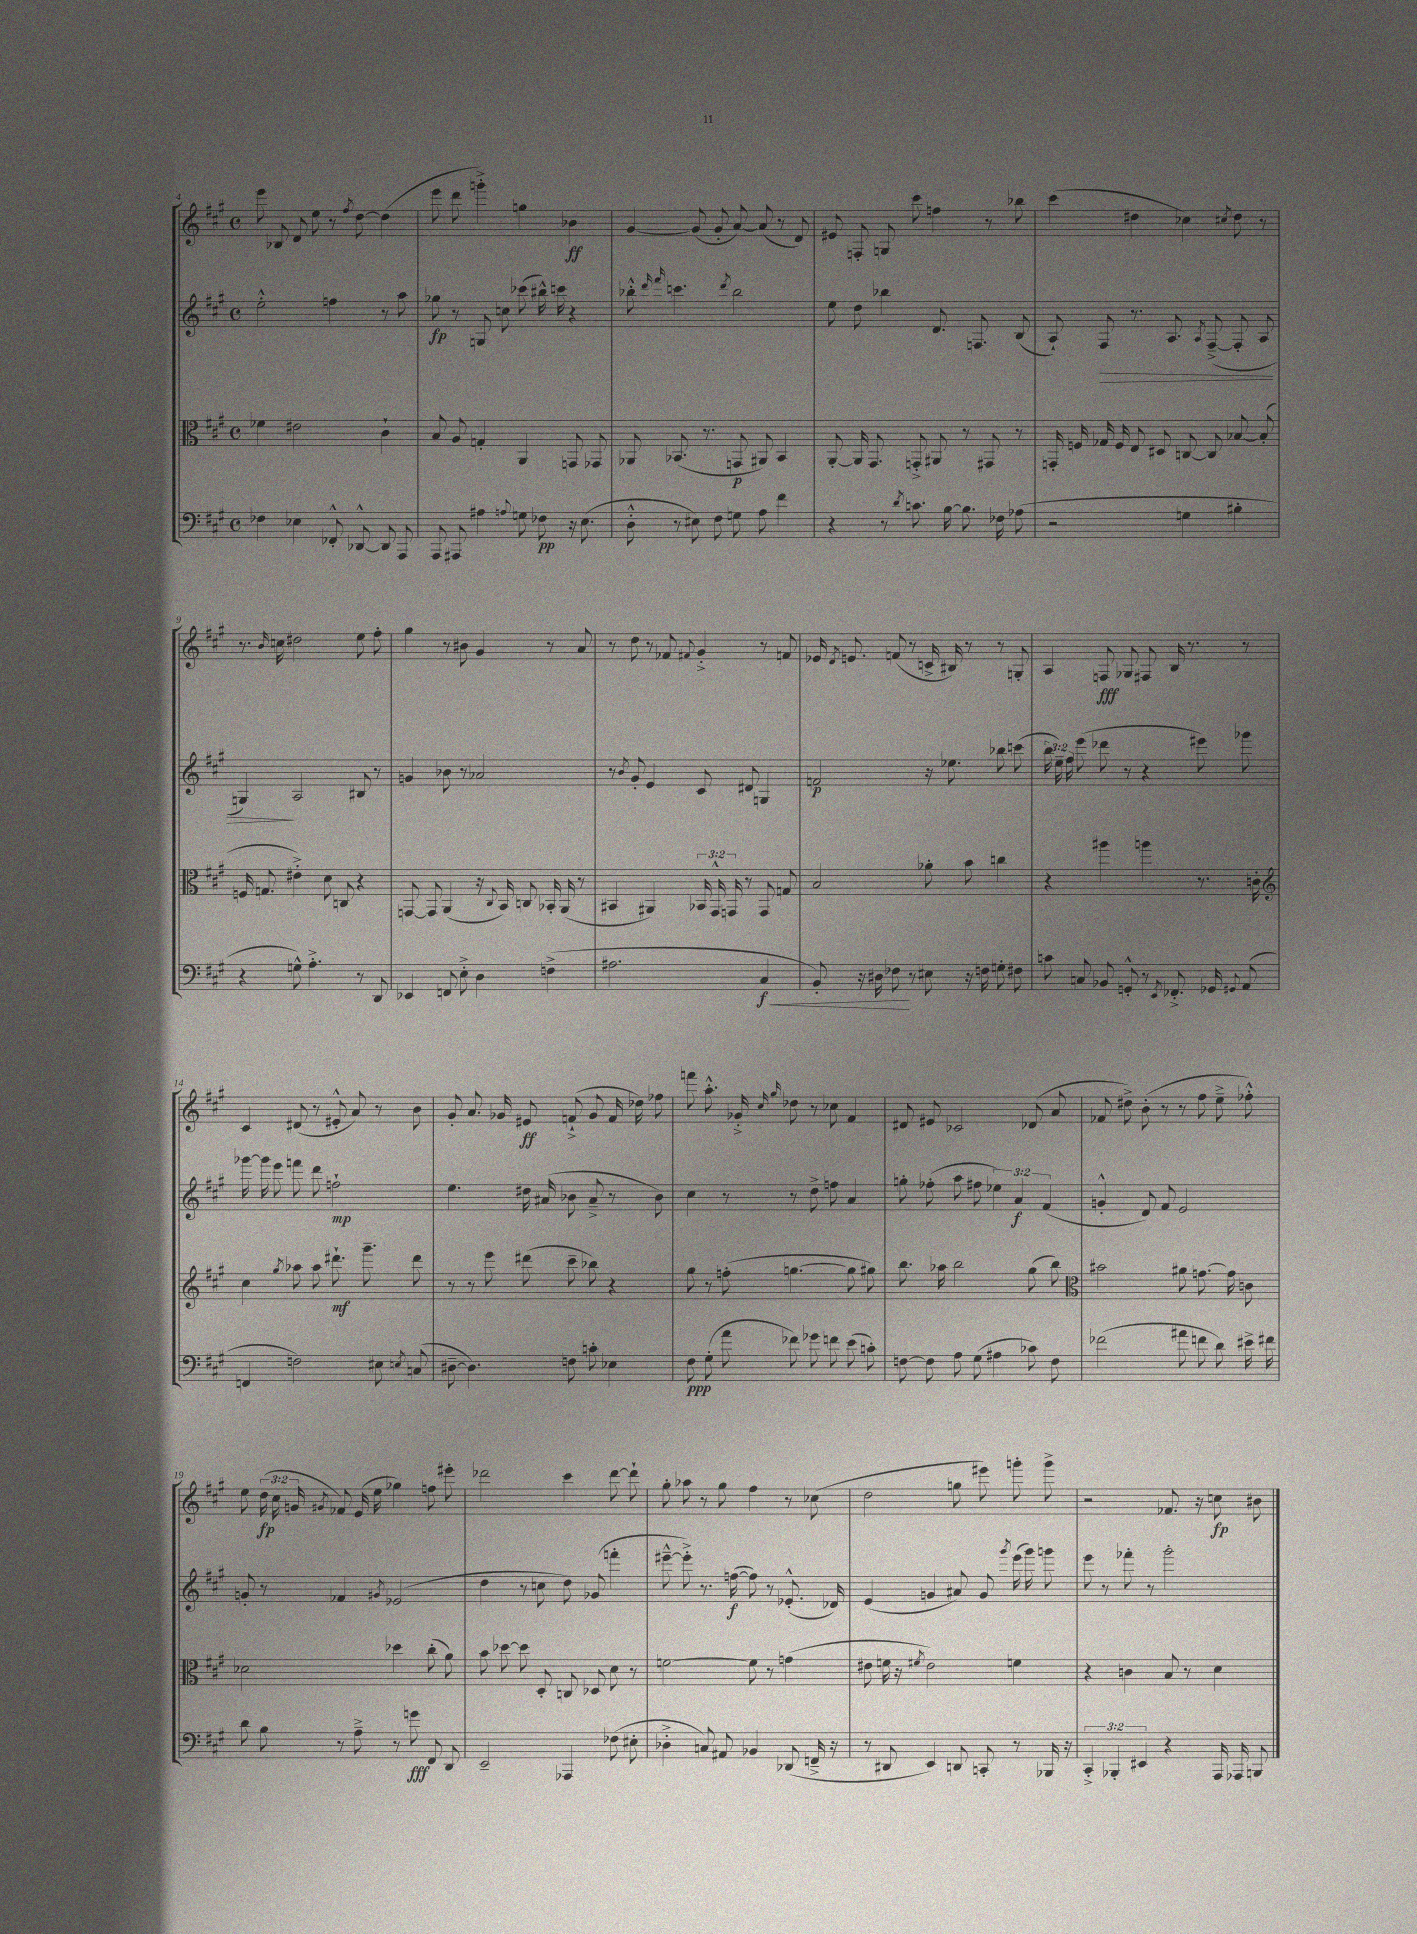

**kern	**dynam	**kern	**dynam	**kern	**dynam	**kern	**dynam
*part4	*part4	*part3	*part3	*part2	*part2	*part1	*part1
*staff4	*staff4	*staff3	*staff3	*staff2	*staff2	*staff1	*staff1
*clefF4	*	*clefC3	*	*clefG2	*	*clefG2	*
*k[f#c#g#]	*	*k[f#c#g#]	*	*k[f#c#g#]	*	*k[f#c#g#]	*
*M4/4	*	*M4/4	*	*M4/4	*	*M4/4	*
*met(c)	*	*met(c)	*	*met(c)	*	*met(c)	*
=4	=4	=4	=4	=4	=4	=4	=4
4F-X\	.	4f-X\	.	2ee'^^\	.	8eee\	.
.	.	.	.	.	.	8B-X/	.
4E-X\	.	2e#X\	.	.	.	8d/	.
.	.	.	.	.	.	8ee\	.
8FF-X'^^/	.	.	.	4ffn\	.	8r	.
.	.	.	.	.	.	8qff#/	.
[8DD-X^^/	.	.	.	.	.	[8dd\	.
8DD-/]	.	4c#`\	.	8r	.	(4dd\]	.
8AAA/	.	.	.	8aa\	.	.	.
=5	=5	=5	=5	=5	=5	=5	=5
8AAA/	.	8B/	.	8gg-X\	fp	8eee\	.
8AAA#X/	.	8A/	.	8r	.	8ddd\	.
4A#X\	.	4Gn'/	.	8Gn/	.	4gggn'^\)	.
.	.	.	.	8ccn\	.	.	.
8qqAn/	.	.	.	.	.	.	.
8Gn\	.	4AA/	.	(8ccc-X\	.	4ggn\	.
8F-X\	pp	.	.	16bb#X^^\)	.	.	.
.	.	.	.	16cccn\	.	.	.
16r	.	8GGn/	.	4r	.	4b-X\	ff
(8.E\	.	.	.	.	.	.	.
.	.	8GG-X/	.	.	.	.	.
=6	=6	=6	=6	=6	=6	=6	=6
8D'^^\	.	8AA-X/	.	8bb-X'^^\	.	[4g#/	.
.	.	.	.	16qqddd/	.	.	.
.	.	.	.	16qqfff#/	.	.	.
8r	.	(8.BB-X/	.	4.cccn\	.	.	.
8E#X\)	.	.	.	.	.	(8g#/]	.
.	.	8.r	.	.	.	.	.
8F#\	.	.	.	.	.	8g#'/	.
.	.	.	.	8qddd/	.	.	.
8Gn\	.	8GGn/	p	2bb-\	.	[8a/)	.
8A\	.	8AA#X/)	.	.	.	(8a/]	.
4f#\	.	4BB-/	.	.	.	8r	.
.	.	.	.	.	.	8d/)	.
=7	=7	=7	=7	=7	=7	=7	=7
4r	.	[8AA'/	.	8ee\	.	8e#X/	.
.	.	16AA/]	.	8dd\	.	8Fn'/	.
.	.	8.GG#/	.	.	.	.	.
8r	.	.	.	4bb-X\	.	8Gn/	.
8qd/	.	.	.	.	.	.	.
8.cn\	.	8GGn'^/	.	.	.	8ccc#\	.
.	.	8AA#X/	.	8.d/	.	4ffn\	.
[16B\	.	.	.	.	.	.	.
8.B\]	.	8r	.	.	.	.	.
.	.	.	.	8.Fn/	.	.	.
.	.	8GG#X/	.	.	.	8r	.
16F-X\	.	.	.	.	.	.	.
(8A-X\	.	8r	.	(8B/	.	8bb-X\	.
=8	=8	=8	=8	=8	=8	=8	=8
2r	.	16GGn'/	.	8A`/)	.	(4ccc#\	.
.	.	16Fn/	.	.	.	.	.
!	!	!	!	!	!LO:HP:b	!	!
.	.	16G-X/	.	8F#/	>	.	.
.	.	16F/	.	.	.	.	.
.	.	8E/	.	8.r	.	4dd#X\	.
.	.	8D#X/	.	.	.	.	.
.	.	.	.	8.A/	.	.	.
4Gn\	.	[8Cn/	.	.	.	4cc-X\)	.
.	.	.	.	8qA/	.	.	.
.	.	8C/]	.	([8F#~^/	.	.	.
.	.	.	.	.	.	8qcc#X/	.
4B#X'\	.	[8B-X/	.	8F#'/]	.	8dd#\	.
.	.	(8B-'/]	.	8A/	.	8r	.
!!LO:LB:g=z
=9	=9	=9	=9	=9	=9	=9	=9
4r	.	16Fn/	.	4Gn/)	.	8.r	.
.	.	8.Gn/	.	.	.	.	.
.	.	.	.	.	.	16qqb/	.
.	.	.	.	.	.	16ccn\	.
8Gn^^\)	.	4e#X'^\)	.	2A/	]	2dd#X\	.
4.A'^\	.	.	.	.	.	.	.
.	.	8d\	.	.	.	.	.
.	.	8Cn/	.	.	.	.	.
8r	.	4r	.	8B#X/	.	8ee\	.
8DD/	.	.	.	8r	.	8ff#'\	.
=10	=10	=10	=10	=10	=10	=10	=10
4EE-X/	.	[8GGn/	.	4gn/	.	4gg#\	.
.	.	8GG/]	.	.	.	.	.
8FFn/	.	(4AA/	.	8b-X\	.	8r	.
8E'^\	.	.	.	8r	.	8b#X\	.
4D\	.	16r	.	2a-X/	.	4g#/	.
.	.	8qqC#/	.	.	.	.	.
.	.	16BB/)	.	.	.	.	.
.	.	8Cn/	.	.	.	.	.
(4Fn^\	.	16BB-X'/	.	.	.	8r	.
.	.	(16AA/	.	.	.	.	.
.	.	8r	.	.	.	8a/	.
=11	=11	=11	=11	=11	=11	=11	=11
2.A#X\	.	4BB#X/	.	8r	.	8r	.
.	.	.	.	8qb/	.	.	.
.	.	.	.	8g#'/	.	8dd\	.
.	.	4AA#X/)	.	4e/	.	8r	.
.	.	.	.	.	.	8f-X/	.
.	.	.	.	.	.	8qqf#X/	.
.	.	24BB-X/	.	8c#/	.	4g#'^/	.
.	.	24GG#^^/	.	.	.	.	.
.	.	24GGn/	.	.	.	.	.
.	.	8r	.	8d#X/	.	.	.
!	!LO:HP:b	!	!	!	!	!	!
4C#/	< f	8GG/	.	4Gn/	.	8r	.
.	.	8Gn/	.	.	.	8fn/	.
=12	=12	=12	=12	=12	=12	=12	=12
8BB'/)	.	2B/	.	2fn/	p	16e-X/	.
.	.	.	.	.	.	8qd/	.
.	.	.	.	.	.	8.en/	.
16r	.	.	.	.	.	.	.
16D#X\	.	.	.	.	.	.	.
8F-X\	.	.	.	.	.	(8fn/	.
8r	[	.	.	.	.	8r	.
8E#X\	.	8a-X'\	.	16r	.	16cn^/	.
.	.	.	.	8.ee-X\	.	16B#X/)	.
16r	.	8b\	.	.	.	8r	.
16Fn\	.	.	.	.	.	.	.
8Gn'\	.	4ccn\	.	8bb-X\	.	8r	.
8F#X\	.	.	.	(8cccn\	.	8Gn'/	.
=13	=13	=13	=13	=13	=13	=13	=13
8cn\	.	4r	.	24bb\	.	4A/	.
.	.	.	.	24ee~\)	.	.	.
.	.	.	.	24ff#\	.	.	.
8Cn/	.	.	.	(8eee\	.	.	.
8BB-X/	.	4aa#X\	.	8ddd-X\	.	8Fn/	fff
8GGn'^^/	.	.	.	8r	.	8G-X/	.
8r	.	4aan\	.	4r	.	8F#X/	.
8qEE/	.	.	.	.	.	.	.
8.FF-X'^/	.	.	.	.	.	16B/	.
.	.	.	.	.	.	8.r	.
.	.	8.r	.	8eee#X\)	.	.	.
16GG-X/	.	.	.	.	.	.	.
8qqGG#X/	.	.	.	.	.	.	.
(8AA/	.	.	.	8ggg-X\	.	8r	.
.	.	16cn'\	.	.	.	.	.
!!LO:LB:g=z
=14	=14	=14	=14	=14	=14	=14	=14
*	*	*clefG2	*	*	*	*	*
4FFn/	.	4cc#\	.	[16ggg-X\	.	4c#/	.
.	.	.	.	16ggg-\]	.	.	.
.	.	.	.	8eee\	.	.	.
.	.	8qgg#/	.	.	.	.	.
2Fn\)	.	8aa-X\	.	8fffn\	.	(8d#X/	.
.	.	8aa-\	.	8ddd\	.	8r	.
.	.	8.ddd#X`\	mf	2ffn`\	mp	8e#X'^^/	.
.	.	.	.	.	.	8a/)	.
.	.	8.ggg#~\	.	.	.	.	.
8E#X\	.	.	.	.	.	8r	.
8qEn/	.	.	.	.	.	.	.
(8Cn/	.	8ddd#\	.	.	.	8b\	.
=15	=15	=15	=15	=15	=15	=15	=15
[8D#X~\	.	8r	.	4.ee\	.	8g#'/	.
4.D#\])	.	8r	.	.	.	8.a/	.
.	.	8eee\	.	.	.	.	.
.	.	.	.	.	.	16g-X/	.
.	.	(8ddd#X\	.	16dd#X\	.	8e#X/	ff
.	.	.	.	(16a#X/	.	.	.
8Fn\	.	8ccc#~\	.	8b-X\	.	(8fn`^/	.
8cn'\	.	8bb-X\)	.	8a#~^/	.	8g-/	.
4E-X\	.	4r	.	8r	.	16f/	.
.	.	.	.	.	.	16dd-X\)	.
.	.	.	.	8b-\)	.	8ff-X\	.
=16	=16	=16	=16	=16	=16	=16	=16
8F#\	ppp	8gg#\	.	4cc#\	.	8fffn\	.
(8G#'\	.	8r	.	.	.	8.aa'^^\	.
8a\	.	(8ffn'\	.	8r	.	.	.
.	.	.	.	.	.	16g-X'^/	.
.	.	.	.	.	.	16qqcc#/	.
.	.	.	.	.	.	16qqgg#/	.
8f-X\)	.	[4.ggn\	.	8r	.	8dd-X\	.
8g-X\	.	.	.	8dd^\	.	8r	.
8fn\	.	.	.	8ffn\	.	8cc-X\	.
(8e\	.	8gg\]	.	4a/	.	4f#/	.
8cn'\)	.	8gg#X\)	.	.	.	.	.
=17	=17	=17	=17	=17	=17	=17	=17
[8Fn\	.	8.bb\	.	8ggn'\	.	8d#X/	.
8F\]	.	.	.	(8ff-X'\	.	8e#X/	.
.	.	16aa-X\	.	.	.	.	.
8A\	.	2bb\	.	8aa\	.	2c-X/	.
(8G#\	.	.	.	8ff#X\	.	.	.
4A#X\	.	.	.	6ee-X\)	.	.	.
.	.	.	.	6a/	f	.	.
8c-X\)	.	(8gg#\	.	.	.	(8d-X/	.
.	.	.	.	(6f#/	.	.	.
8F\	.	8bb\)	.	.	.	8a/	.
=18	=18	=18	=18	=18	=18	=18	=18
*	*	*clefC3	*	*	*	*	*
(2f-X\	.	2b#X\	.	4gn'^^/	.	8f-X/	.
.	.	.	.	.	.	8dd#X^\)	.
.	.	.	.	8d/)	.	(8b'\	.
.	.	.	.	8f#/	.	8r	.
8a#X\	.	8a#X\	.	2e/	.	8r	.
8fn\	.	[8.gn\	.	.	.	8ff#\	.
8d\)	.	.	.	.	.	8ee~^\	.
.	.	16g\]	.	.	.	.	.
16e#X^\	.	8cn\	.	.	.	8ff-X'^^\)	.
16f#X\	.	.	.	.	.	.	.
!!LO:LB:g=z
=19	=19	=19	=19	=19	=19	=19	=19
8d\	.	2d-X\	.	8gn'/	.	8ee\	.
8B\	.	.	.	8r	.	(24dd\	fp
.	.	.	.	.	.	24cc#\	.
.	.	.	.	.	.	24gn/	.
.	.	.	.	.	.	8qg#X/	.
8r	.	.	.	4f-X/	.	8f-X/)	.
8A~^\	.	.	.	.	.	(16e/	.
.	.	.	.	.	.	16ee\	.
.	.	.	.	8qg#X/	.	.	.
8r	.	4dd-X\	.	(2e-X/	.	4gg-X\)	.
8gn\	fff	.	.	.	.	.	.
8FF#/	.	(8cc#'\	.	.	.	8ffn\	.
8DD/	.	8a\)	.	.	.	8eee#X'\	.
=20	=20	=20	=20	=20	=20	=20	=20
2EE~/	.	8b\	.	4dd\	.	2ddd-X\	.
.	.	[8dd-X\	.	.	.	.	.
.	.	8dd-\]	.	8r	.	.	.
.	.	8D'/	.	8ccn\	.	.	.
4AAA-X/	.	8Cn/	.	8dd\)	.	4ccc#\	.
.	.	8D-X/	.	(8g-X/	.	.	.
(8F-X\	.	8d\	.	4fffn'\	.	[8ddd-\	.
8E#X'\	.	8r	.	.	.	8ddd-`\]	.
=21	=21	=21	=21	=21	=21	=21	=21
4D-X'^\	.	[2fn\	.	[8eee#X~^^\	.	8gg#'\	.
.	.	.	.	8eee#'^\])	.	8aa-X\	.
8Cn/)	.	.	.	8.r	.	8r	.
8AA#X/	.	.	.	.	.	8gg#\	.
.	.	.	.	([16ffn\	f	.	.
4BB-X/	.	8f\]	.	8ff\])	.	4ff#\	.
.	.	8r	.	8r	.	.	.
(8DD-X/	.	(4gn\	.	(8.e-X'^^/	.	8r	.
16FFn~^/	.	.	.	.	.	(8cc-X\	.
16r	.	.	.	16d-X/)	.	.	.
=22	=22	=22	=22	=22	=22	=22	=22
8r	.	8e#X\	.	(4e/	.	2dd\	.
8DD#X/	.	16fn\	.	.	.	.	.
.	.	16r	.	.	.	.	.
.	.	8qf#X/	.	.	.	.	.
4EE/)	.	2e#\)	.	4gn/	.	.	.
8DDn/	.	.	.	8a#X/)	.	8ggn\	.
8CCn'/	.	.	.	8g/	.	8eee#X\)	.
.	.	.	.	8qggg#/	.	.	.
8r	.	4fn\	.	(16eee\	.	8gggn'\	.
.	.	.	.	16ggg#\)	.	.	.
16BBB-X/	.	.	.	8gggn\	.	8ggg^\	.
16r	.	.	.	.	.	.	.
=23	=23	=23	=23	=23	=23	=23	=23
6CC#'^/	.	4r	.	8eee\	.	2r	.
.	.	.	.	8r	.	.	.
6BBB-X'/	.	.	.	.	.	.	.
.	.	4cn\	.	8fff-X'\	.	.	.
6EE#X/	.	.	.	.	.	.	.
.	.	.	.	8r	.	.	.
4r	.	8B/	.	2ggg#'\	.	8.f-X/	.
.	.	8r	.	.	.	.	.
.	.	.	.	.	.	16r	.
16AAA/	.	4d\	.	.	.	8ccn\	fp
16AAA-X/	.	.	.	.	.	.	.
8BBBn/	.	.	.	.	.	8b#X\	.
==	==	==	==	==	==	==	==
*-	*-	*-	*-	*-	*-	*-	*-
